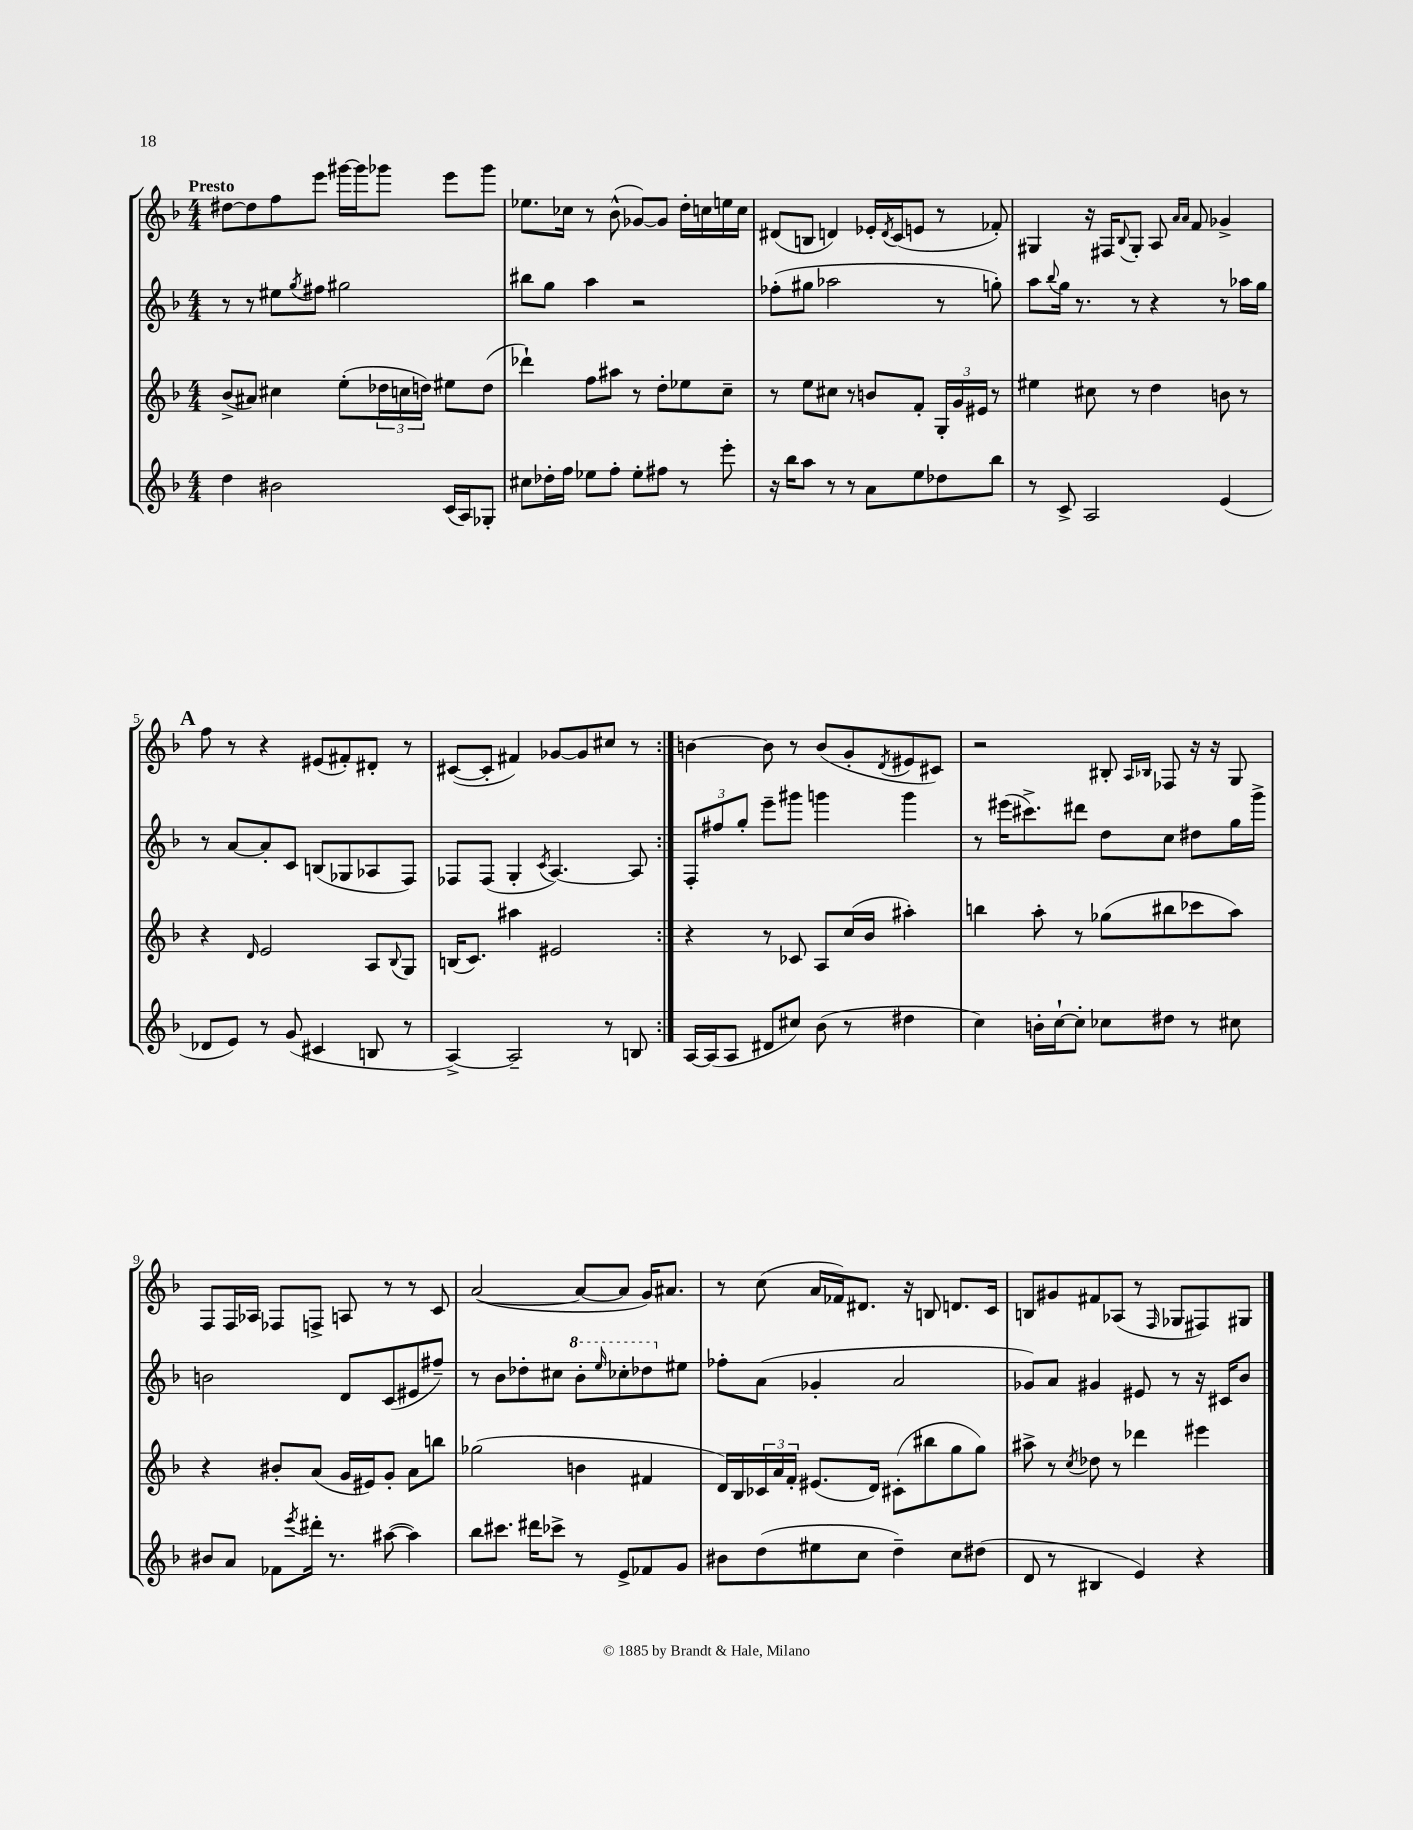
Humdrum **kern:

**kern	**kern	**kern	**kern
*staff4	*staff3	*staff2	*staff1
*clefG2	*clefG2	*clefG2	*clefG2
*k[b-]	*k[b-]	*k[b-]	*k[b-]
*M4/4	*M4/4	*M4/4	*M4/4
4dd	(8b-^	8r	[8dd#
.	8a#)	8r	8dd#]
2b#	4cc#	8ee#	8ff
.	.	8qgg	.
.	.	8ff#	8eee
.	(8ee'	2gg#	[16ggg#
.	.	.	16ggg#]
.	24dd-	.	8ggg-
.	24cc	.	.
.	24dd)	.	.
(16c	8ee#	.	8eee
16A)	.	.	.
8G-'	(8dd	.	8ggg-
=	=	=	=
8cc#	4ddd-`)	8bb#	8.ee-
16dd-'	.	8gg	.
16ff	.	.	16cc-
8ee-	8ff	4aa	8r
8ff'	8aa#	.	(8b-^^
8ee-'	8r	2r	[8g-)
8ff#	8dd'	.	8g-]
8r	8ee-	.	16dd'
.	.	.	16cc
8eee'	8cc~	.	16ee
.	.	.	16cc
=	=	=	=
16r	8r	(8ff-'	(8d#
16bb-	.	.	.
8aa	8ee	8gg#	8B
8r	8cc#	2aa-	4d)
8r	8r	.	.
8a	8b	.	16e-'
.	.	.	8qd
.	.	.	(16c
8ee	8f'	.	8e
8dd-	24G'	8r	8r
.	24g	.	.
.	24e#	.	.
8bb-	8r	8gg')	8f-')
=	=	=	=
8r	4ee#	8aa	4G#
.	.	8qqbb-	.
8c^	.	16gg	.
.	.	8.r	.
2A	8cc#	.	16r
.	.	.	16F#
.	.	.	8qqB-
.	8r	8r	8G#'
.	4dd	4r	8A
.	.	.	16qqa
.	.	.	16qqa
.	.	.	8f
(4e	8b	8r	4g-^
.	8r	16aa-	.
.	.	16gg	.
=	=	=	=
8d-	4r	8r	8ff
8e)	.	[8a	8r
.	16qqd	.	.
8r	2e	8a']	4r
(8g	.	8c	.
4c#	.	(8B	(8e#
.	.	8G-	8f#')
8B	8A	8A-	8d#'
.	8qqB-	.	.
8r	8G	8F)	8r
=	=	=	=
[4A^)	(16B	8F-	([8c#
.	8.c)	.	.
.	.	(8F-	8c#']
2A~]	4aa#	4G'	4f#)
.	.	8qc	.
.	2e#	[4.A)	[8g-
.	.	.	8g-]
8r	.	.	8cc#
8B	.	8A]	8r
=:|!	=:|!	=:|!	=:|!
[16A	4r	12F'	[4b
(16A]	.	.	.
.	.	12ff#	.
8A	.	.	.
.	.	12gg'	.
8d#	8r	8eee~	8b]
8cc#)	8c-	8ggg#	8r
(8b-	8A	4ggg	(8b
8r	(16cc	.	8g'
.	16b-	.	.
.	.	.	8qd
4dd#	4aa#')	4ggg	8e#
.	.	.	8c#)
=	=	=	=
4cc)	4bb	8r	2r
.	.	(16eee#	.
.	.	8.ccc#^)	.
16b'	8aa'	.	.
[16cc`	.	.	.
8cc']	8r	8ddd#	.
8cc-	(8gg-	8dd	8B#'
.	.	.	16qqA
.	.	.	16qqB-
8dd#	8bb#	8cc	8F-
8r	8ccc-	8dd#	16r
.	.	.	16r
8cc#	8aa)	16gg	8G
.	.	16ggg^	.
=	=	=	=
8b#	4r	2b	8F
8a	.	.	16F
.	.	.	16A-
8f-	8b#'	.	8F-
8qeee	.	.	.
16ddd#'	(8a	.	8F^
8.r	.	.	.
.	16g	8d	8A
.	16e#)	.	.
([8aa#	8g'	(8c	8r
4aa#])	8a	8e#	8r
.	8bb	8ff#~)	8c
=	=	=	=
8bb-	(2gg-	8r	([2a
8.ccc#	.	8b-	.
.	.	8dd-'	.
16ddd#	.	.	.
8ccc-^	.	8cc#	.
8r	4b	8bb-'	8a_
.	.	16qqeee	.
8e^	.	8ccc-'	8a]
8f-	4f#	8ddd-	16g)
.	.	.	8.a#
8g	.	8ee#	.
=	=	=	=
8b#	16d)	8ff-'	8r
.	16B-	.	.
(8dd	24c-	(8a	(8cc
.	24a	.	.
.	24f'	.	.
8ee#	(8.e#	4g-'	16a
.	.	.	16f-)
8cc	.	.	8.d#
.	16d)	.	.
4dd~)	(8c#'	2a	.
.	.	.	16r
.	8bb#	.	8B
8cc	8gg	.	8.d
(8dd#	8gg)	.	.
.	.	.	16c
=	=	=	=
8d	8aa#^	8g-)	8B
8r	8r	8a	8g#
.	8qcc	.	.
4B#	8dd-	4g#	8f#
.	8r	.	(8A-
4e)	4ddd-	8e#	8r
.	.	.	16qqF
.	.	8r	8G-
4r	4eee#	16r	8F#)
.	.	16c#	.
.	.	8b-	8G#
==	==	==	==
*-	*-	*-	*-
